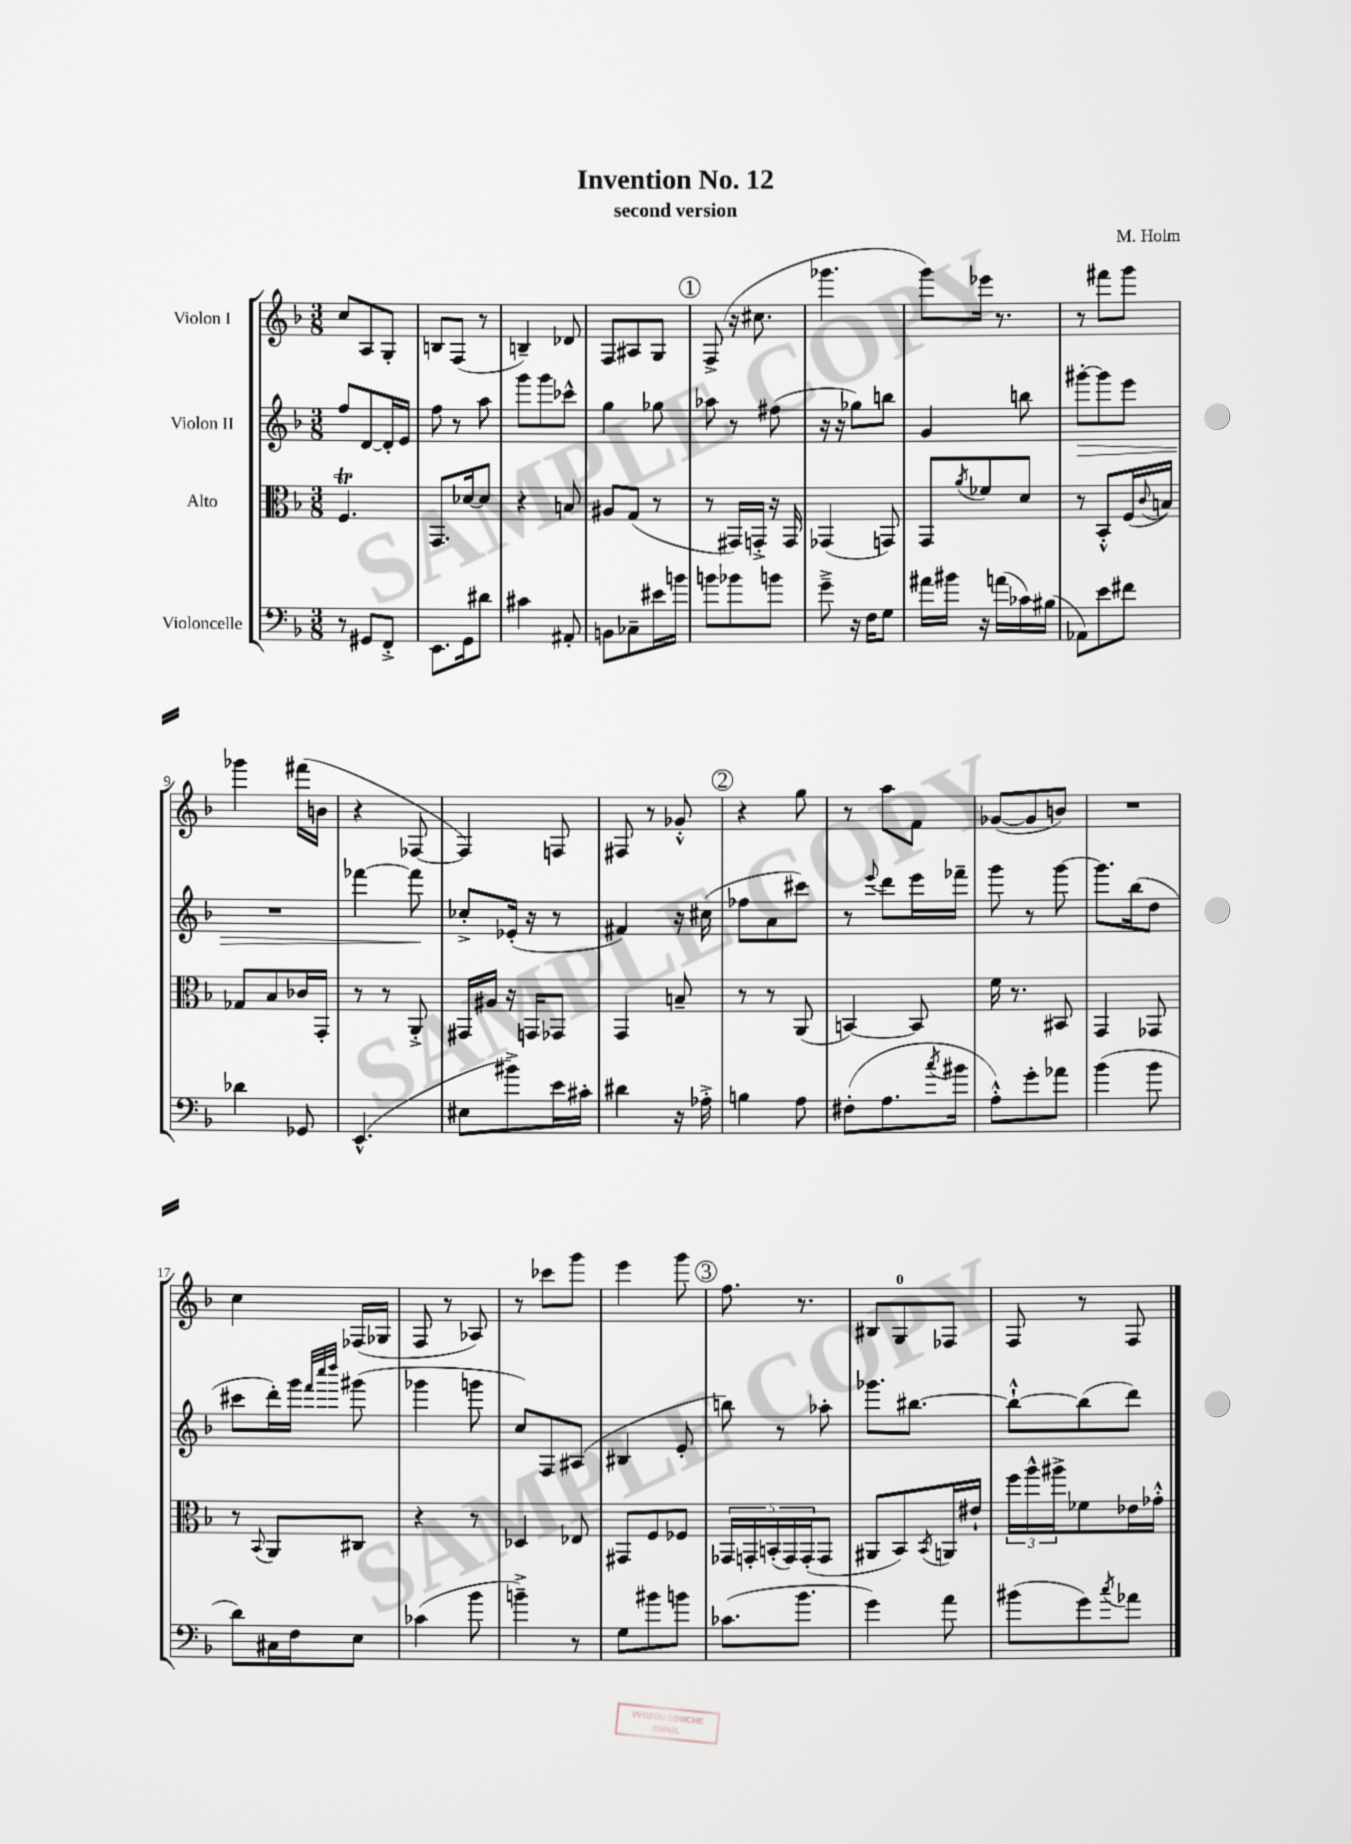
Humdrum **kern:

**kern	**kern	**kern	**dynam	**kern
*part4	*part3	*part2	*part2	*part1
*staff4	*staff3	*staff2	*staff2	*staff1
*I"Violoncelle	*I"Alto	*I"Violon II	*	*I"Violon I
*clefF4	*clefC3	*clefG2	*	*clefG2
*k[b-]	*k[b-]	*k[b-]	*	*k[b-]
*M3/8	*M3/8	*M3/8	*	*M3/8
=1	=1	=1	=1	=1
8r	4.FT/	8ff/L	.	8cc/L
8GG#X/L	.	[8d/	.	8A/
8FF'^/J	.	16d'/L]	.	8G'/J
.	.	16e/JJ	.	.
=2	=2	=2	=2	=2
8.EE\L	8.GG/L	8ff\	.	8Bn/L
.	.	8r	.	(8F/J
16GG\k	[16d-X/k	.	.	.
8d#X\J	8d-/J]	8aa\	.	8r
=3	=3	=3	=3	=3
4c#X\	4r	8ggg\L	.	4Bn~/)
.	.	8ggg\	.	.
8AA#X'/	8Bn/	8ccc-X^^\J	.	8d-X/
=4	=4	=4	=4	=4
8BBn\L	8A#X/L	4gg\	.	8F/L
8C-X~\	(8G/J	.	.	8A#X/
16e#X\L	8r	8gg-X\	.	8G/J
16bn\JJ	.	.	.	.
!!LO:REH:place=s1:t=1
=5	=5	=5	=5	=5
8bn\L	8r	8aa-X\	.	(8F^/
8b-X\	16GG#X/LL)	8r	.	16r
.	16GGn'^/JJ	.	.	8.cc#X\
8bn\J	16r	(8ff#X\	.	.
.	16GG/	.	.	.
=6	=6	=6	=6	=6
8g~^\	(4GG-X/	16r	.	4.ggg-X\
.	.	16r	.	.
16r	.	8gg-X\L)	.	.
16F\KL	.	.	.	.
8G\J	8GGn/)	8bbn\J	.	.
=7	=7	=7	=7	=7
16a#X\LL	8GG/L	4g/	.	8ggg\L)
16b#X\JJ	.	.	.	.
.	8qa/	.	.	.
16r	8f-X/	.	.	16eee-X\Jk
(16an\LL	.	.	.	8.r
16c-X\)	8d/J	8bbn\	.	.
(16B#X\JJ	.	.	.	.
=8	=8	=8	=8	=8
!	!	!	!LO:HP:b	!
8AA-X\L)	8r	[8ggg#X'\L	>	8r
8e\	8BB-'^^/L	8ggg#\]	.	8fff#X\L
8f#X\J	(16F/L	8eee\J	.	8ggg\J
.	8qqc/	.	.	.
.	16Bn/JJ)	.	.	.
!!LO:LB:g=z
=9	=9	=9	=9	=9
4d-X\	8G-X/L	4.r	.	4ggg-X\
.	8B-/	.	.	.
8GG-X/	16c-X/L	.	.	(16fff#X\LL
.	16GG'/JJ	.	.	16bn\JJ
=10	=10	=10	=10	=10
(4.EE^^/	8r	[4fff-X\	.	4r
.	8r	.	.	.
.	8AA'^/	8fff-\]	.	[8F-X/
.	.	.	]	.
=11	=11	=11	=11	=11
8E#X\L	16GG#X/LL	8cc-X'^/L	.	4F-/])
.	16A#X/JJ	.	.	.
8b#X^\)	16r	(16e-X'/Jk	.	.
.	16GGn/KL	16r	.	.
16e\L	8GG-X/J	8r	.	8Fn/
16c#X'\JJ	.	.	.	.
=12	=12	=12	=12	=12
4d#X\	4GG/	4f#X/)	.	8F#X/
.	.	.	.	8r
16r	8Bn~/	16r	.	8g-X'^^/
16A-X'^\	.	(16cc#X\	.	.
!!LO:REH:place=s1:t=2
=13	=13	=13	=13	=13
4Bn\	8r	8ff-X\L	.	4r
.	8r	8a\	.	.
8A\	(8AA/	8ccc#X\J)	.	8gg\
=14	=14	=14	=14	=14
(8F#X'\L	[4BBn/)	8r	.	8r
.	.	8qqeee/	.	.
8.A\	.	8ddd\L	.	8aa\L
.	8BB/]	16eee\L	.	8f\J
8qcc/	.	.	.	.
16b#X\Jk	.	16fff-X~\JJ	.	.
=15	=15	=15	=15	=15
8A'^^\L)	16f\	8ggg\	.	([8g-X/L
.	8.r	.	.	.
8g'\	.	8r	.	8g-/]
8a-X\J	8BB#X/	[8ggg\	.	8bn/J)
=16	=16	=16	=16	=16
(4b-\	4GG/	8.ggg\L]	.	4.r
.	.	(16bb-\k	.	.
8b-\	8GG-X/	8dd\J	.	.
!!LO:LB:g=z
=17	=17	=17	=17	=17
8d\L)	8r	8ccc#X\L	.	4cc\
.	8qqBB-/	.	.	.
16C#X\L	8AA/L	16ddd'\L)	.	.
16F\J	.	16ggg\JJ	.	.
.	.	32qqfff/LLL	.	.
.	.	32qqcccc/	.	.
.	.	32qqdddd/JJJ	.	.
8E\J	8C#X/J	(8ggg#X\	.	(16F-X/LL
.	.	.	.	16G-X/JJ
=18	=18	=18	=18	=18
(4c-X\	4r	4ggg-X\	.	8F/
.	.	.	.	8r
8b-\	8r	8gggn\	.	8A-X/)
=19	=19	=19	=19	=19
4bn~^\)	4D-X/	8cc/L)	.	8r
.	.	8F/	.	8ccc-X\L
8r	8E-X/	(8A#X/J	.	8ggg\J
=20	=20	=20	=20	=20
8G\L	8GG#X/L	4B#X/	.	4eee\
8b#X\	8F/	.	.	.
8bn\J	8F-X/J	8e'/	.	8ggg\
!!LO:REH:place=s1:t=3
=21	=21	=21	=21	=21
(8.c-X\L	20GG-X/LL	8bbn\)	.	8.ff\
.	20GGn'/	.	.	.
.	(20BBn'/	.	.	.
.	.	8r	.	.
.	20GG/)	.	.	.
8.b-\J	.	.	.	8.r
.	(20GG'/J	.	.	.
.	8GG/J	8aa-X'\	.	.
=22	=22	=22	=22	=22
4g\)	8AA#X/L	8.ggg-X\L	.	8B#X/L
.	8BB-/)	.	.	8G/
.	.	[8.bb#X\J	.	.
.	8qBB-/	.	.	.
8a\	16AAn/L	.	.	8F-X/J
.	16e#X`/JJ	.	.	.
=23	=23	=23	=23	=23
(8b#X\L	24ff\LL	8bb#`^^\L_	.	8F/
.	24aa^^\	.	.	.
.	24aa#X^\J	.	.	.
8g\)	8f-X\	(8bb#\]	.	8r
8qcc/	.	.	.	.
8a-X\J	16e-X\L	8ddd\J)	.	8F/
.	16g-X'^^\JJ	.	.	.
==	==	==	==	==
*-	*-	*-	*-	*-
